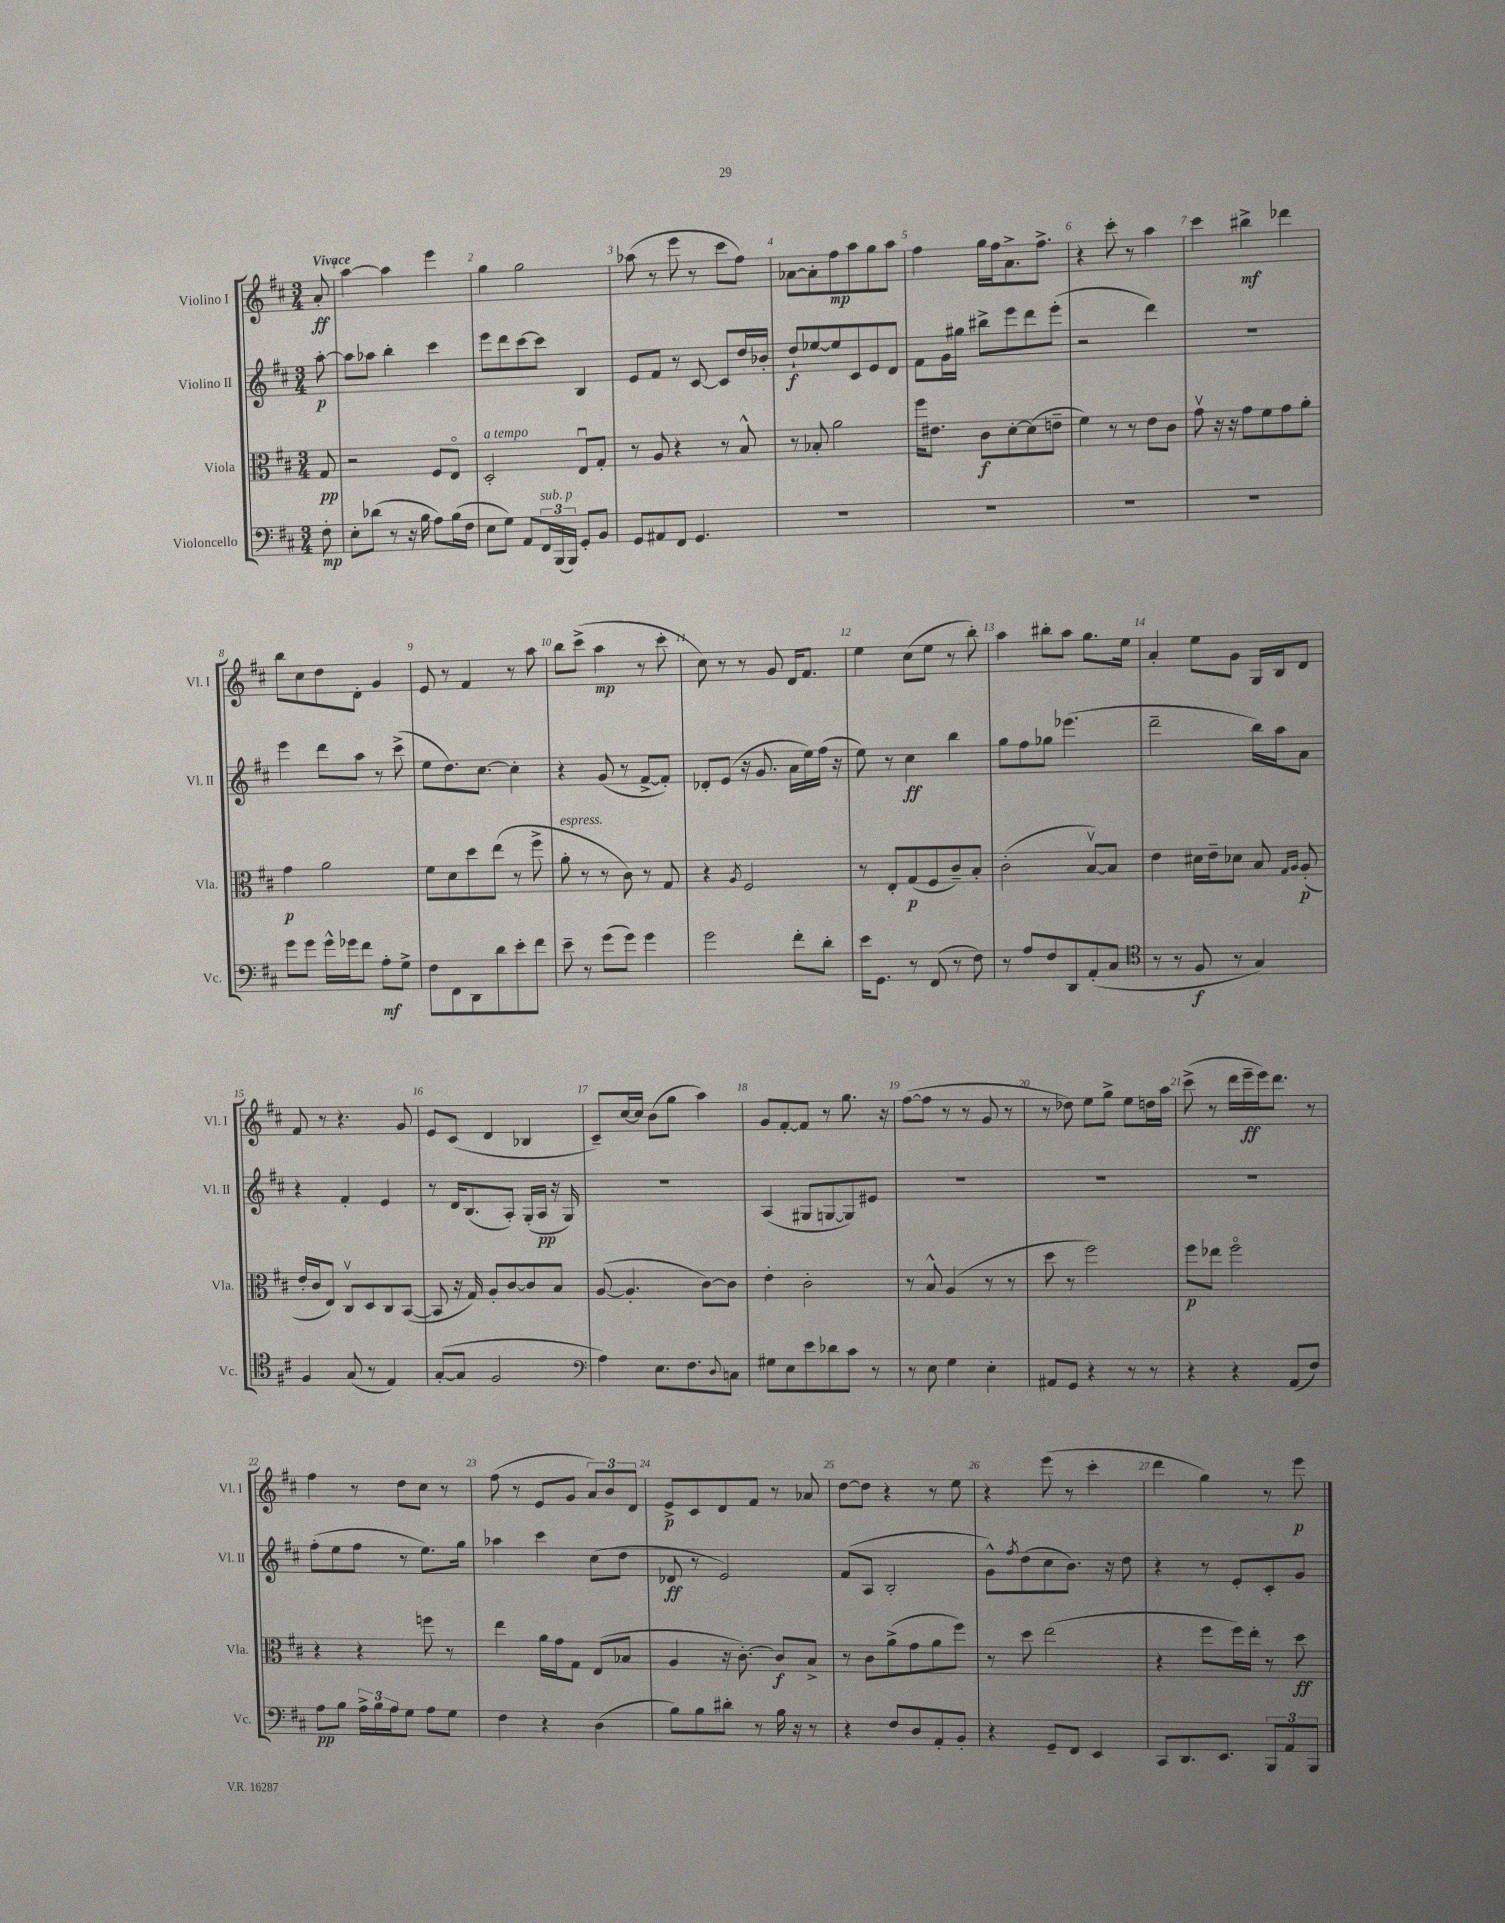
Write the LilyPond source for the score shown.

<<
\new StaffGroup <<
\new Staff = "s0" \with { instrumentName = "Violino I" shortInstrumentName = "Vl. I" } {
    \clef treble \key d \major \numericTimeSignature \time 3/4 \partial 8 \tempo "Vivace"
    a'8-.\ff |
    a''4~ a''4 e'''4 |
    g''4 g''2 |
    aes''8( r8 e'''8 r8 cis'''8 fis''8) |
    aes'8~ aes'8-. fis''8\mp a''8 g''8 a''8 |
    fis''4 g''16 fis''16 a'8.-> fis''8.-> |
    r4 cis'''8-. r8 a''4 |
    cis'''4 bis''4->\mf des'''4 |
    b''8 cis''8 d''8 d'8-. g'4 |
    e'8 r8 fis'4 r8 a''8 |
    b''8 cis'''8->( a''4\mp r8 cis'''8-. |
    cis''8) r8 r8 g'8 d'16 fis'8. |
    e''4 cis''8( e''8 r8 b''8-.) |
    a''4 bis''8-. a''8 g''8. e''16 |
    a'4-. e''8 g'8 g16 b16 d'8 |
    fis'8 r8 r4. g'8 |
    e'8 cis'8( d'4 bes4 |
    cis'8--) cis''16~ cis''16 b'8( g''8 a''4) |
    g'8 fis'8~-. fis'8 r8 g''8. r16 |
    fis''8~( fis''8 r8 r8 g'8 r8 |
    r8 des''8) e''8 g''8-> e''8 d''16 a''16 |
    cis'''8->( r8 d'''16 e'''16--\ff e'''16) d'''8. r8 |
    fis''4 r8 d''8 cis''8 r8 |
    fis''8( r8 e'8 g'8 \tuplet 3/2 { a'8) b'8 d'8 } |
    e'8->\p cis'8 d'8 fis'8 r8 aes'8 |
    d''8~ d''8 r4 r8 e''8 |
    r4 e'''8( r8 cis'''4-. |
    d'''4 g''4) r8 e'''8\p \bar "|." |
}
\new Staff = "s1" \with { instrumentName = "Violino II" shortInstrumentName = "Vl. II" } {
    \clef treble \key d \major \numericTimeSignature \time 3/4 \partial 8
    a''8~-.\p |
    a''8 aes''8 b''4-. cis'''4 |
    e'''8 d'''8 cis'''8~ cis'''8 b4 |
    e'8 fis'8 r8 cis'8~ cis'8 d''16 bes'16-. |
    d''8-!\f ees''8~ ees''8 cis'8 e'8 d'8 |
    fis'8 g'16 gis''16 bis''8-> e'''8 d'''8 e'''8-.( |
    r2 d'''4) |
    R2. |
    e'''4 d'''8 a''8 r8 cis'''8->( |
    e''8 d''8.) cis''8.~ cis''4-. |
    r4 g'8( r8 fis'8~-> fis'8-.) |
    des'8-. e'8( r16 g'8. a'16 e''16) fis''16( r16 |
    e''8) r8 cis''4\ff b''4 |
    g''8 fis''8 ges''8 ees'''4.( |
    d'''2-- b''16) a''16 a'8 |
    r4 fis'4-. e'4 |
    r8 d'16 b8.( a8-.) g16-.( a16\pp r16 g16) |
    R2. |
    a4( gis8 g8~ g8) eis'8 |
    R2. |
    R2. |
    R2. |
    fis''8-.( e''8 fis''8 r8 e''8.) g''16 |
    aes''4 cis'''4 cis''8( d''8 |
    des'8\ff r8 e'2) |
    fis'8( a8 b2-. |
    g'8-^) \acciaccatura { fis''8 } d''8( cis''8 b'8.) r16 d''8 |
    r4 r8 e'8-. cis'8-. g'8 \bar "|." |
}
\new Staff = "s2" \with { instrumentName = "Viola" shortInstrumentName = "Vla." } {
    \clef alto \key d \major \numericTimeSignature \time 3/4 \partial 8
    g8\pp |
    r2 fis8 e8\flageolet |
    d2-.^\markup { \italic "a tempo" } e8\downbow g8-. |
    r8 a8 r4 r8 b8-^ |
    r8 bes8-. a'2 |
    fis''16 eis'8. cis'8\f d'8~-. d'8( e'8-- |
    fis'4) r8 r8 e'8 cis'8 |
    g'8\upbow r16 r16 g'8 fis'8 g'8 a'8-. |
    g'4\p a'2 |
    fis'8 d'8 d''8 e''8( r8 fis''8-> |
    a'8-.^\markup { \italic "espress." } r8 r8 cis'8) r8 g8 |
    r4 \acciaccatura { a8 } fis2 |
    r8 e8-. g8\p( fis8 cis'8--) b8-. |
    cis'2-.( b8~\upbow) b8 |
    e'4 dis'16 e'16-- des'8 b8 \grace { g16 a16 } a8-.\p( |
    e'16-. cis'16 e8) cis8\upbow d8 cis8 b,8~( |
    b,8 r16 g16) a8-. cis'8~ cis'8 b8 |
    a8~( a4.-. cis'8~) cis'8 |
    e'4-. cis'2-. |
    r8 b8-^ a4( r8 r8 |
    d''8 r8 fis''2) |
    fis''8\p ees''8 fis''2\flageolet |
    r4 r4 f''8 r8 |
    e''4 a'16 g'16 g8 e8( bes8 |
    a4 r16 cis'8.~-.) cis'8\f b8-> |
    r8 cis'8 a'8->( g'8 a'8 fis''8) |
    r8 d''8 e''2( |
    r4 fis''8 fis''16) e''16-. r8 d''8\ff \bar "|." |
}
\new Staff = "s3" \with { instrumentName = "Violoncello" shortInstrumentName = "Vc." } {
    \clef bass \key d \major \numericTimeSignature \time 3/4 \partial 8
    fis8-.\mp |
    e8-. des'8( r8 r16 b16 a8) b16( fis16 |
    e8 g8) a,8 \tuplet 3/2 { fis,16^\markup { \italic "sub. p" } b,,16( b,,16) } g,8-. b,8 |
    g,8 ais,8 fis,8 g,4. |
    R2. |
    R2. |
    R2. |
    R2. |
    g'8 g'8 g'16-^ ges'16 fis'8 a8-.\mf g8-> |
    fis8 fis,8 d,8 d'8 e'8-. fis'8 |
    e'8-- r8 g'8( g'8) g'4 |
    g'2 fis'8-. d'8-. |
    e'16 g,8. r8 fis,8( r8 fis8) |
    r8 a8 fis8 d,8 a,8-.( cis8 |
    \clef tenor r8 r8 fis8\f r8 g4) |
    fis4 g8( r8 e4) |
    g8~-.( g8 fis2 |
    \clef bass a4) e8. fis8. \appoggiatura { d8 } c8 |
    gis8 e8 e'8 des'8 cis'8 r8 |
    r8 e8 g4 e4-. |
    ais,8 g,8 r4 r8 r8 |
    r4 r4 a,8( fis8) |
    a8\pp b8 \tuplet 3/2 { a16-> b16 a16 } g8 a8 g8 |
    fis4 r4 d4( |
    b8) b8 dis'8-. r8 b16 r16 r8 |
    r4 fis8 d8 a,8-. b,8-. |
    r4 g,8-- fis,8 e,4 |
    cis,8 d,8. e,8. \tuplet 3/2 { b,,8 a,8 b,,8 } \bar "|." |
}
>>
>>
\layout { \context { \Score \override BarNumber.break-visibility = ##(#f #t #t) barNumberVisibility = #all-bar-numbers-visible } }
